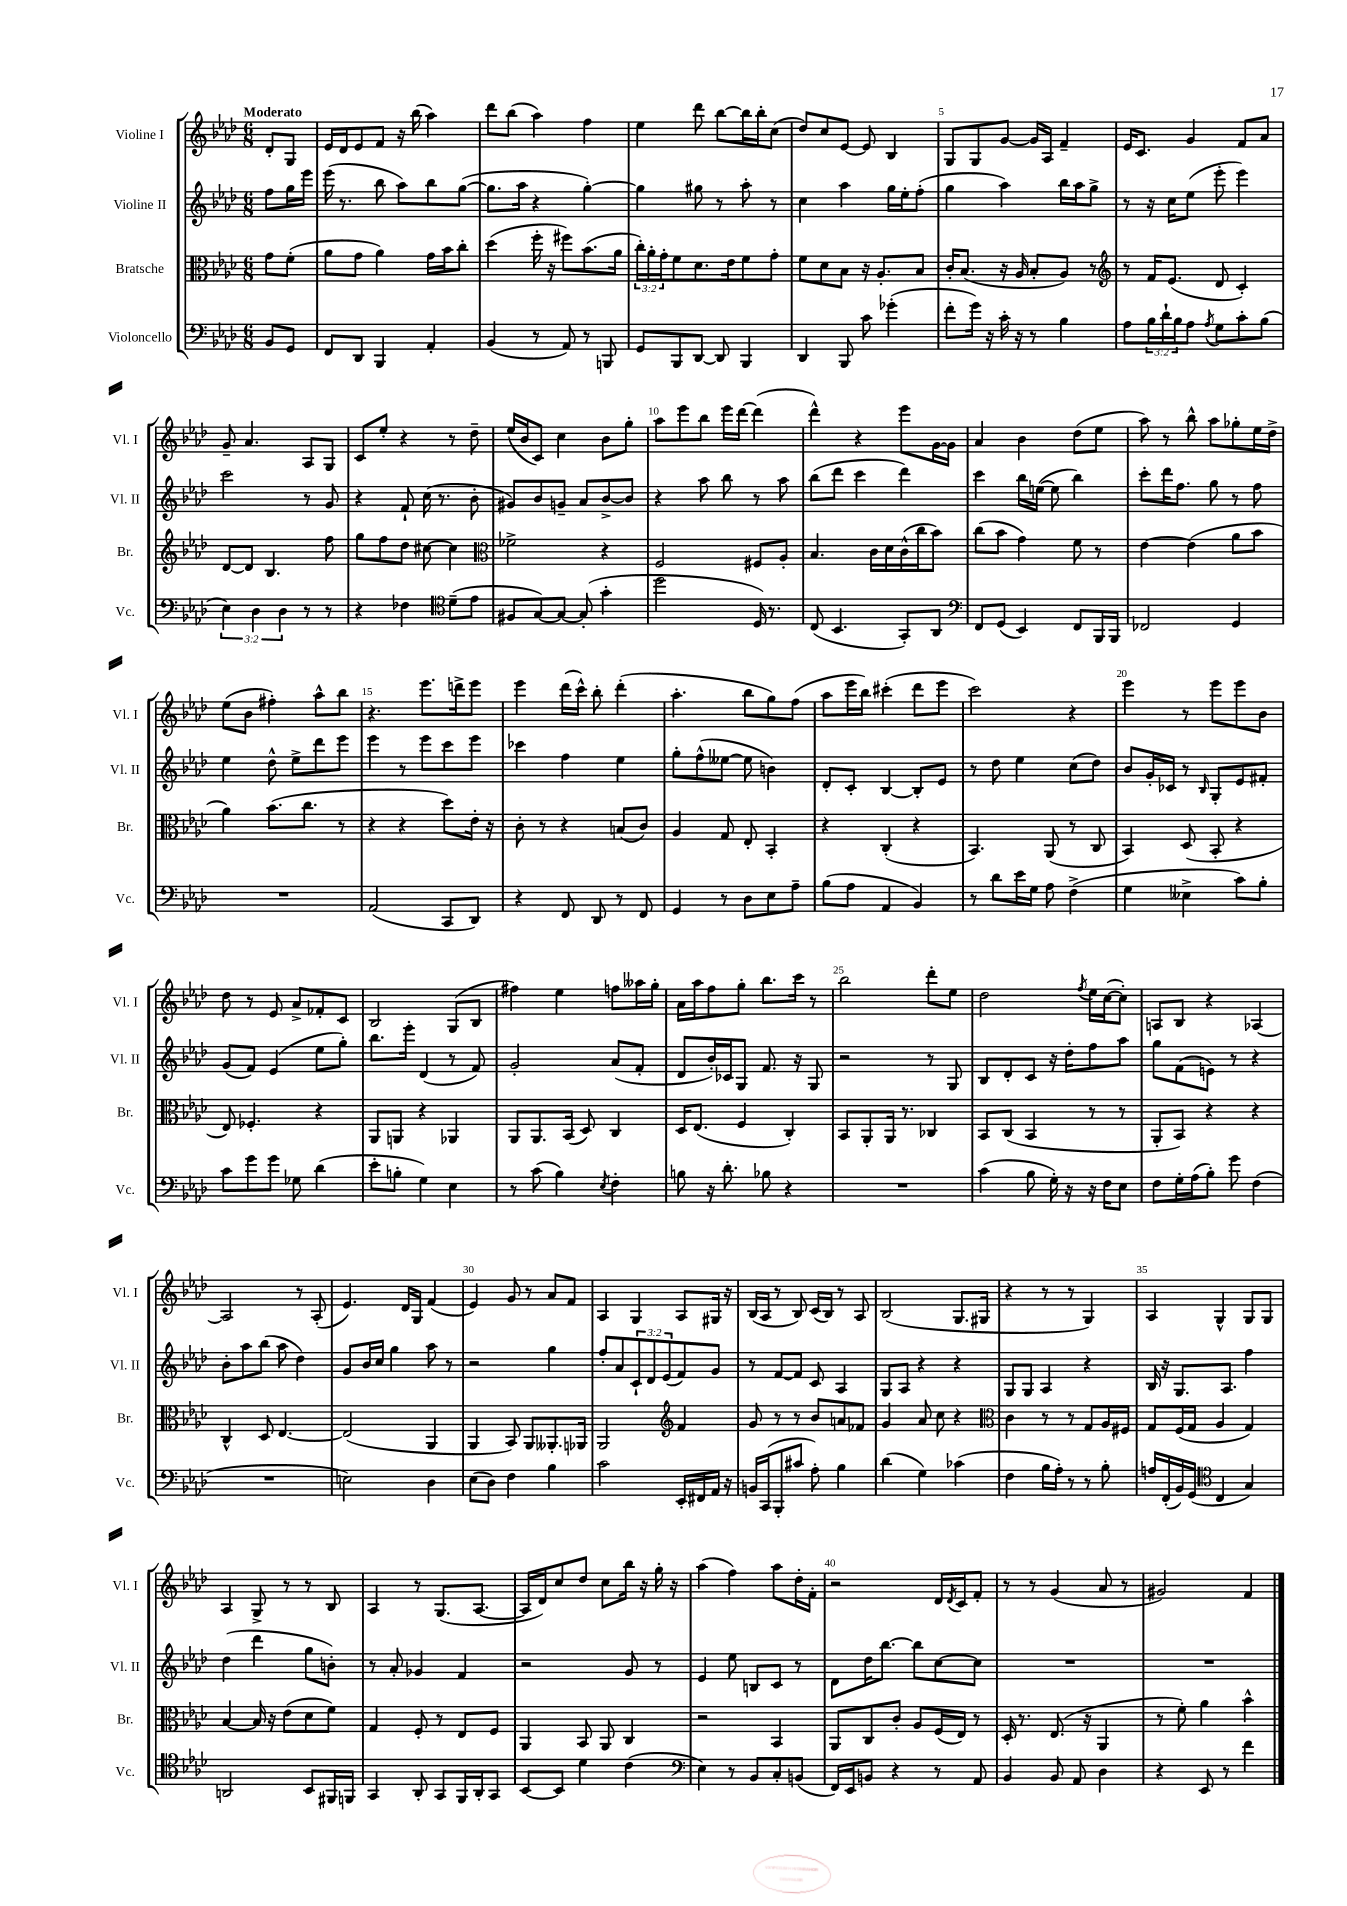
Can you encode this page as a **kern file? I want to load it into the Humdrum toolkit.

**kern	**kern	**kern	**kern
*staff4	*staff3	*staff2	*staff1
*clefF4	*clefC3	*clefG2	*clefG2
*k[b-e-a-d-]	*k[b-e-a-d-]	*k[b-e-a-d-]	*k[b-e-a-d-]
*M6/8	*M6/8	*M6/8	*M6/8
8BB-/L	8g\L	8ff\L	8d-'/L
8GG/J	(8f'\J	16gg\L	8G/J
.	.	16eee-\JJ	.
=	=	=	=
8FF/L	8a-\L	(16eee-\	16e-/LL
.	.	8.r	16d-/J
8DD-/J	8g\J	.	8e-/
4BBB-/	4a-\)	8bb-\	8f/J
.	.	8aa-\L)	16r
.	.	.	(16bb-\
4AA-'/	16g\LL	8bb-\	4aa-\)
.	16b-\J	.	.
.	8cc'\J	([8gg\J	.
=	=	=	=
(4BB-/	(4dd-\	8.gg\]L	8ddd-\L
.	.	.	(8bb-\J
.	.	16aa-\Jk	.
8r	16ff'\	4r	4aa-\)
.	16r	.	.
8AA-/)	8ff#\L)	.	.
8r	(8.b-\	[4gg'\)	4ff\
8BBB/	.	.	.
.	16a-\Jk	.	.
=	=	=	=
8GG/L	24cc'\LL)	4gg\]	4ee-\
.	24a-'\	.	.
.	24g'\J	.	.
8BBB-/	8f\	.	.
[8DD-/J	8.d-\	8gg#\	8ddd-\
8DD-/]	.	8r	[8bb-\L
.	16e-\k	.	.
4BBB-/	8f\	8aa-'\	16bb-\]L
.	.	.	16bb-'\J
.	8g'\J	8r	(8cc\J
=	=	=	=
4DD-/	8f\L	4cc\	8dd-/L)
.	8d-\	.	8cc/
8BBB-/	8B-\J	4aa-\	[8e-/J
8c\	16r	.	8e-/]
.	8.A-'/L	.	.
(4g-'\	.	16gg\LL	4B-/
.	.	16ee-'\J	.
.	8B-/J	(8ff'\J	.
=	=	=	=
8f'\L	16c'/LK	4gg\	8G/L
.	(8.B-/J	.	.
16g\Jk)	.	.	8G/
16r	.	.	.
16c'\	16r	4aa-\)	[8g/J
16r	16A-/	.	.
8r	8B-'/L	.	16g/]LL
.	.	.	16A-/JJ
4B-\	8A-/J)	16bb-\LL	4f~/
.	.	16aa-\J	.
.	8r	8gg^\J	.
=	=	=	=
*	*clefG2	*	*
8A-\L	8r	8r	16e-/LK
.	.	.	8.c/J
24B-\L	16f/LK	16r	.
24d-`\	.	.	.
.	(8.e-/J	16cc\LK	.
24B-\J	.	.	.
8A-\J	.	(8ee-\J	4g/
8qA-/	.	.	.
8G\L	8d-/	8eee-'\	.
8c'\	4c'/)	4eee-\)	8f/L
(8B-\J	.	.	8a-/J
=	=	=	=
6E-\)	[8d-/L	2ccc\	8g~/
.	8d-/]J	.	4.a-/
6D-\	.	.	.
.	4.B-/	.	.
6D-\	.	.	.
8r	.	8r	8A-/L
8r	8ff\	8g/	8G/J
=	=	=	=
4r	8gg\L	4r	8c/L
.	8ff\	.	8ee-'/J
4F-\	8dd-\J	8f`/	4r
.	[8cc#\	(16cc\	.
.	.	8.r	.
*clefC4	*	*	*
(8d-~\L	4cc#\]	.	8r
8e-\J	.	8b-'\	8dd-~\
=	=	=	=
*	*clefC3	*	*
8F#/L	2f-^\	8g#/L)	(16ee-/LL
.	.	.	16b-/J
[8G/)	.	8b-/	8c/J)
8G/_J	.	8g~/J	4cc\
(8G'/]	.	8a-/L	.
4g'\	4r	[8b-^/	8b-\L
.	.	8b-/]J	8gg'\J
=	=	=	=
2dd-\	2F/	4r	8aa-\L
.	.	.	8eee-\
.	.	8aa-\	8bb-\J
.	.	8bb-\	16eee-\LL
.	.	.	[16ddd-\JJ
16D-/)	8F#/L	8r	(4ddd-\]
8.r	.	.	.
.	8A-'/J	8aa-\	.
=	=	=	=
(8C/	4.B-/	(8bb-\L	4ddd-^^\)
4.BB-/	.	8ddd-\J	.
.	.	4ccc\	4r
.	16c\LL	.	.
.	16d-\	.	.
8GG'/L)	(16c^^\	4ddd-\)	8eee-\L
.	16cc\J	.	.
8AA-/J	8b-\J)	.	[16g\L
.	.	.	16g\]JJ
=	=	=	=
*clefF4	*	*	*
8FF/L	(8cc\L	4ccc\	4a-/
(8GG/J	8b-\J	.	.
4EE-/)	4g\)	16bb-\LL	4b-\
.	.	([16ee\JJ	.
.	.	8ee\]	.
8FF/L	8f\	4bb-\)	(8dd-\L
16BBB-/L	8r	.	8ee-\J
16BBB-/JJ	.	.	.
=	=	=	=
2FF-/	[4e-\	8ccc'\L	8aa-\)
.	.	16ddd-\K	8r
.	.	8.ff\J	.
.	(4e-\]	.	8bb-^^\
.	.	8gg\	8aa-\L
4GG/	8a-\L	8r	8gg-'\
.	8b-\J	8ff\	16ee-\L
.	.	.	16dd-^\JJ
=	=	=	=
2.r	4a-\)	4ee-\	(8ee-\L
.	.	.	8b-\J
.	(8.b-\L	8dd-^^\	4ff#'\)
.	.	8ee-^\L	.
.	8.cc\J	.	.
.	.	8ddd-\	8aa-^^\L
.	8r	8eee-\J	8bb-\J
=	=	=	=
(2AA-/	4r	4eee-\	4.r
.	4r	8r	.
.	.	8eee-\L	8.eee-\L
8CC/L	8dd-\L)	8ccc\	.
.	.	.	16ddd^\k
8DD-/J)	16e-'\Jk	8eee-\J	8eee-\J
.	16r	.	.
=	=	=	=
4r	8c'\	4ccc-\	4eee-\
.	8r	.	.
8FF/	4r	4ff\	(16ddd-\LL
.	.	.	16ccc^^\JJ)
8DD-/	.	.	8bb-'\
8r	(8B/L	4ee-\	(4ddd-'\
8FF/	8c/J)	.	.
=	=	=	=
4GG/	4A-/	8gg'\L	4.aa-'\
.	.	(8ff^^\	.
8r	8G/	[8ee--\J	.
8D-\L	8E-'/	8ee--\]	8bb-\L
8E-\	4BB-'/	4b\)	8gg\)
8A-~\J	.	.	(8ff\J
=	=	=	=
(8B-\L	4r	8d-'/L	8aa-\L
8A-\J	.	8c'/J	16eee-\L
.	.	.	16bb-\JJ)
4AA-/	(4C'/	[4B-/	(4ccc#'\
4BB-/)	4r	8B-'/]L	8ddd-\L
.	.	8e-/J	8eee-\J
=	=	=	=
8r	4.BB-/)	8r	2ccc\)
8d-\L	.	8dd-\	.
16e-\L	.	4ee-\	.
16G\JJ	.	.	.
8A-\	(8AA-/	.	.
(4F^\	8r	(8cc\L	4r
.	8C/	8dd-\J)	.
=	=	=	=
4G\	4BB-/)	8b-/L	4eee-\
.	.	16g'/L	.
.	.	16c-/JJ	.
4E--^\	(8D-/	8r	8r
.	.	16qqB-/	.
.	8BB-'/	8G'/L	8eee-\L
8c\L)	4r	8e-/	8eee-\
8B-'\J	.	8f#'/J	8b-\J
=	=	=	=
8c\L	8E-/)	(8g/L	8dd-\
8g\	4.F-'/	8f/J)	8r
8g\J	.	(4e-/	8e-/
8G-\	.	.	8a-^/L
(4d-\	4r	8ee-\L	8f-'/
.	.	8gg'\J)	8c/J
=	=	=	=
8e-'\L	8AA-/L	8.bb-\L	2B-/
8B'\J	8AA/J	.	.
.	.	16eee-'\Jk	.
4G\)	4r	(4d-/	.
4E-\	4AA-/	8r	(8G/L
.	.	8f/)	8B-/J
=	=	=	=
8r	8AA-/L	2g'/	4ff#\)
(8c\	8.AA-/	.	.
4B-\)	.	.	4ee-\
.	(16BB-/Jk	.	.
.	8D-/)	.	.
8qE-/	.	.	.
4F'\	4C/	(8a-/L	8ff\L
.	.	8f'/J	16aa--\L
.	.	.	16gg'\JJ
=	=	=	=
8B\	16D-/LK	8d-/L	16a-\LL
.	(8.E-/J	.	16aa-\J
16r	.	16b-'/L)	8ff\
8.d-'\	.	16c-/J	.
.	4F/	8G/J	8gg'\J
8B-\	.	8.f/	8.bb-\L
4r	4C'/)	.	.
.	.	16r	16ccc\Jk
.	.	8G/	8r
=	=	=	=
2.r	8BB-/L	2r	2bb-\
.	8AA-'/	.	.
.	16AA-/Jk	.	.
.	8.r	.	.
.	4C-/	8r	8ddd-'\L
.	.	8G/	8ee-\J
=	=	=	=
(4c\	8BB-/L	8B-/L	2dd-\
.	(8C/J	8d-'/	.
8B-\	4BB-/	8c/J	.
16G'\)	.	16r	.
16r	.	16dd-'\LK	.
.	.	.	8qff/
16r	8r	8ff\	16ee-\LL
16F\LK	.	.	([16cc\J
8E-\J	8r	8aa-\J	8cc'\]J)
=	=	=	=
8F\L	8AA-'/L	8gg\L	8A/L
16G'\L	8BB-/J)	(8f\	8B-/J
(16A-\J	.	.	.
8B-'\J)	4r	8e\J)	4r
8g\	.	8r	.
(4F\	4r	4r	[4A-/
=	=	=	=
2.r	4C^^/	8b-'\L	2A-/]
.	.	8aa-\	.
.	8D-/	(8bb-\J	.
.	[4.E-/	8aa-\	.
.	.	4dd-\)	8r
.	.	.	(8A-'/
=	=	=	=
2E\)	(2E-/]	8g/L	4.e-/)
.	.	16b-/L	.
.	.	16cc/JJ	.
.	.	4gg\	.
.	.	.	16d-/LL
.	.	.	16G/JJ
4D-\	4AA-/	8aa-\	(4f/
.	.	8r	.
=	=	=	=
(8E-\L	4AA-/	2r	4e-/)
8D-\J)	.	.	.
4F\	8BB-/)	.	8g/
.	8AA-/L	.	8r
4B-\	8.AA--'/	4gg\	8a-/L
.	.	.	8f/J
.	16AA-/Jk	.	.
=	=	=	=
2c\	2AA-/	8ff'/L	4A-/
.	.	8a-/	.
.	.	12c`/	4G/
.	.	12d-/	.
.	.	(12e-/	.
*	*clefG2	*	*
16EE-'/LL	4f/	8f/)	8A-/L
16FF#/	.	.	.
16AA-/JJ	.	8g/J	16G#/Jk
16r	.	.	16r
=	=	=	=
16BB/LL	8g/	8r	(16B-/LL
(16CC/J	.	.	16A-/JJ
8BBB-'/	8r	[8f/L	8r
8c#/J	8r	8f/]J	8B-/)
8A-'\)	8b-/L	8c/	(16c/LL
.	.	.	16B-/JJ)
4B-\	8a/	4A-/	8r
.	8f-/J	.	8A-/
=	=	=	=
(4d-\	4g/	8G/L	(2B-/
.	.	8A-/J	.
4G\)	8a-/	4r	.
.	8cc\	.	.
(4c-\	4r	4r	8.G/L
.	.	.	16G#/Jk
=	=	=	=
*	*clefC3	*	*
4F\	4c\	8G/L	4r
.	.	8G/J	.
16B-\LL	8r	4A-/	8r
16A-'\JJ)	.	.	.
8r	8r	.	8r
8r	8G/L	4r	4G/)
8B-'\	16A-/L	.	.
.	16F#/JJ	.	.
=	=	=	=
16A/LL	8G/L	16B-/	4A-/
(16FF'/	.	16r	.
16BB-/)	(16F/L	8.G/L	.
(16GG/JJ	16G/JJ	.	.
*clefC4	*	*	*
4C/	4A-/	.	4G^^/
.	.	8.A-/J	.
4G/)	4G/)	4ff\	8G/L
.	.	.	8G/J
=	=	=	=
2AA/	[4B-/	(4dd-\	4A-/
.	16B-/]	4ddd-\	8G^/
.	16r	.	.
.	(8e-\L	.	8r
8BB-/L	8d-\	8gg\L	8r
16FF#/L	8f\J)	8b'\J)	8B-/
16FF/JJ	.	.	.
=	=	=	=
4GG/	4G/	8r	4A-/
.	.	8a-'/	.
8AA-'/	8F'/	4g-/	8r
8GG/L	8r	.	(8.G/L
16FF/L	8E-/L	4f/	.
16AA-'/J	.	.	[8.A-/J
8GG/J	8F/J	.	.
=	=	=	=
[8BB-/L	4AA-/	2r	16A-/]LL
.	.	.	16d-/J)
8BB-/]J	.	.	8cc/
4d-\	8BB-/	.	8dd-/J
.	8AA-/	.	8cc\L
(4c\	4C/	8g/	16bb-\Jk
.	.	.	16r
.	.	8r	16gg'\
.	.	.	16r
=	=	=	=
*clefF4	*	*	*
4E-\)	2r	4e-/	(4aa-\
8r	.	8ee-\	4ff\)
8BB-/L	.	8B/L	.
8C'/	4BB-/	8c/J	8aa-\L
(8BB/J	.	8r	16dd-'\L
.	.	.	16f'\JJ
=	=	=	=
16FF/LL)	8AA-/L	8d-\L	2r
16EE-/J	.	.	.
8BB/J	8C/	16dd-\K	.
.	.	[8.bb-\J	.
4r	8c'/J	.	.
.	8A-/L	8bb-\]L	.
8r	(16F/L	[8cc\	16d-/LL
.	.	.	8qd-/
.	16E-/JJ)	.	16c/J
8AA-/	8r	8cc\]J	8f'/J
=	=	=	=
4BB-/	16D-'/	2.r	8r
.	8.r	.	.
.	.	.	8r
8BB-/	(8.E-/	.	(4g/
8AA-/	.	.	.
.	16r	.	.
4D-\	4AA-/	.	8a-/
.	.	.	8r
=	=	=	=
4r	8r	2.r	2g#/)
.	8f'\)	.	.
8EE-/	4a-\	.	.
8r	.	.	.
4f\	4b-^^\	.	4f/
==	==	==	==
*-	*-	*-	*-
